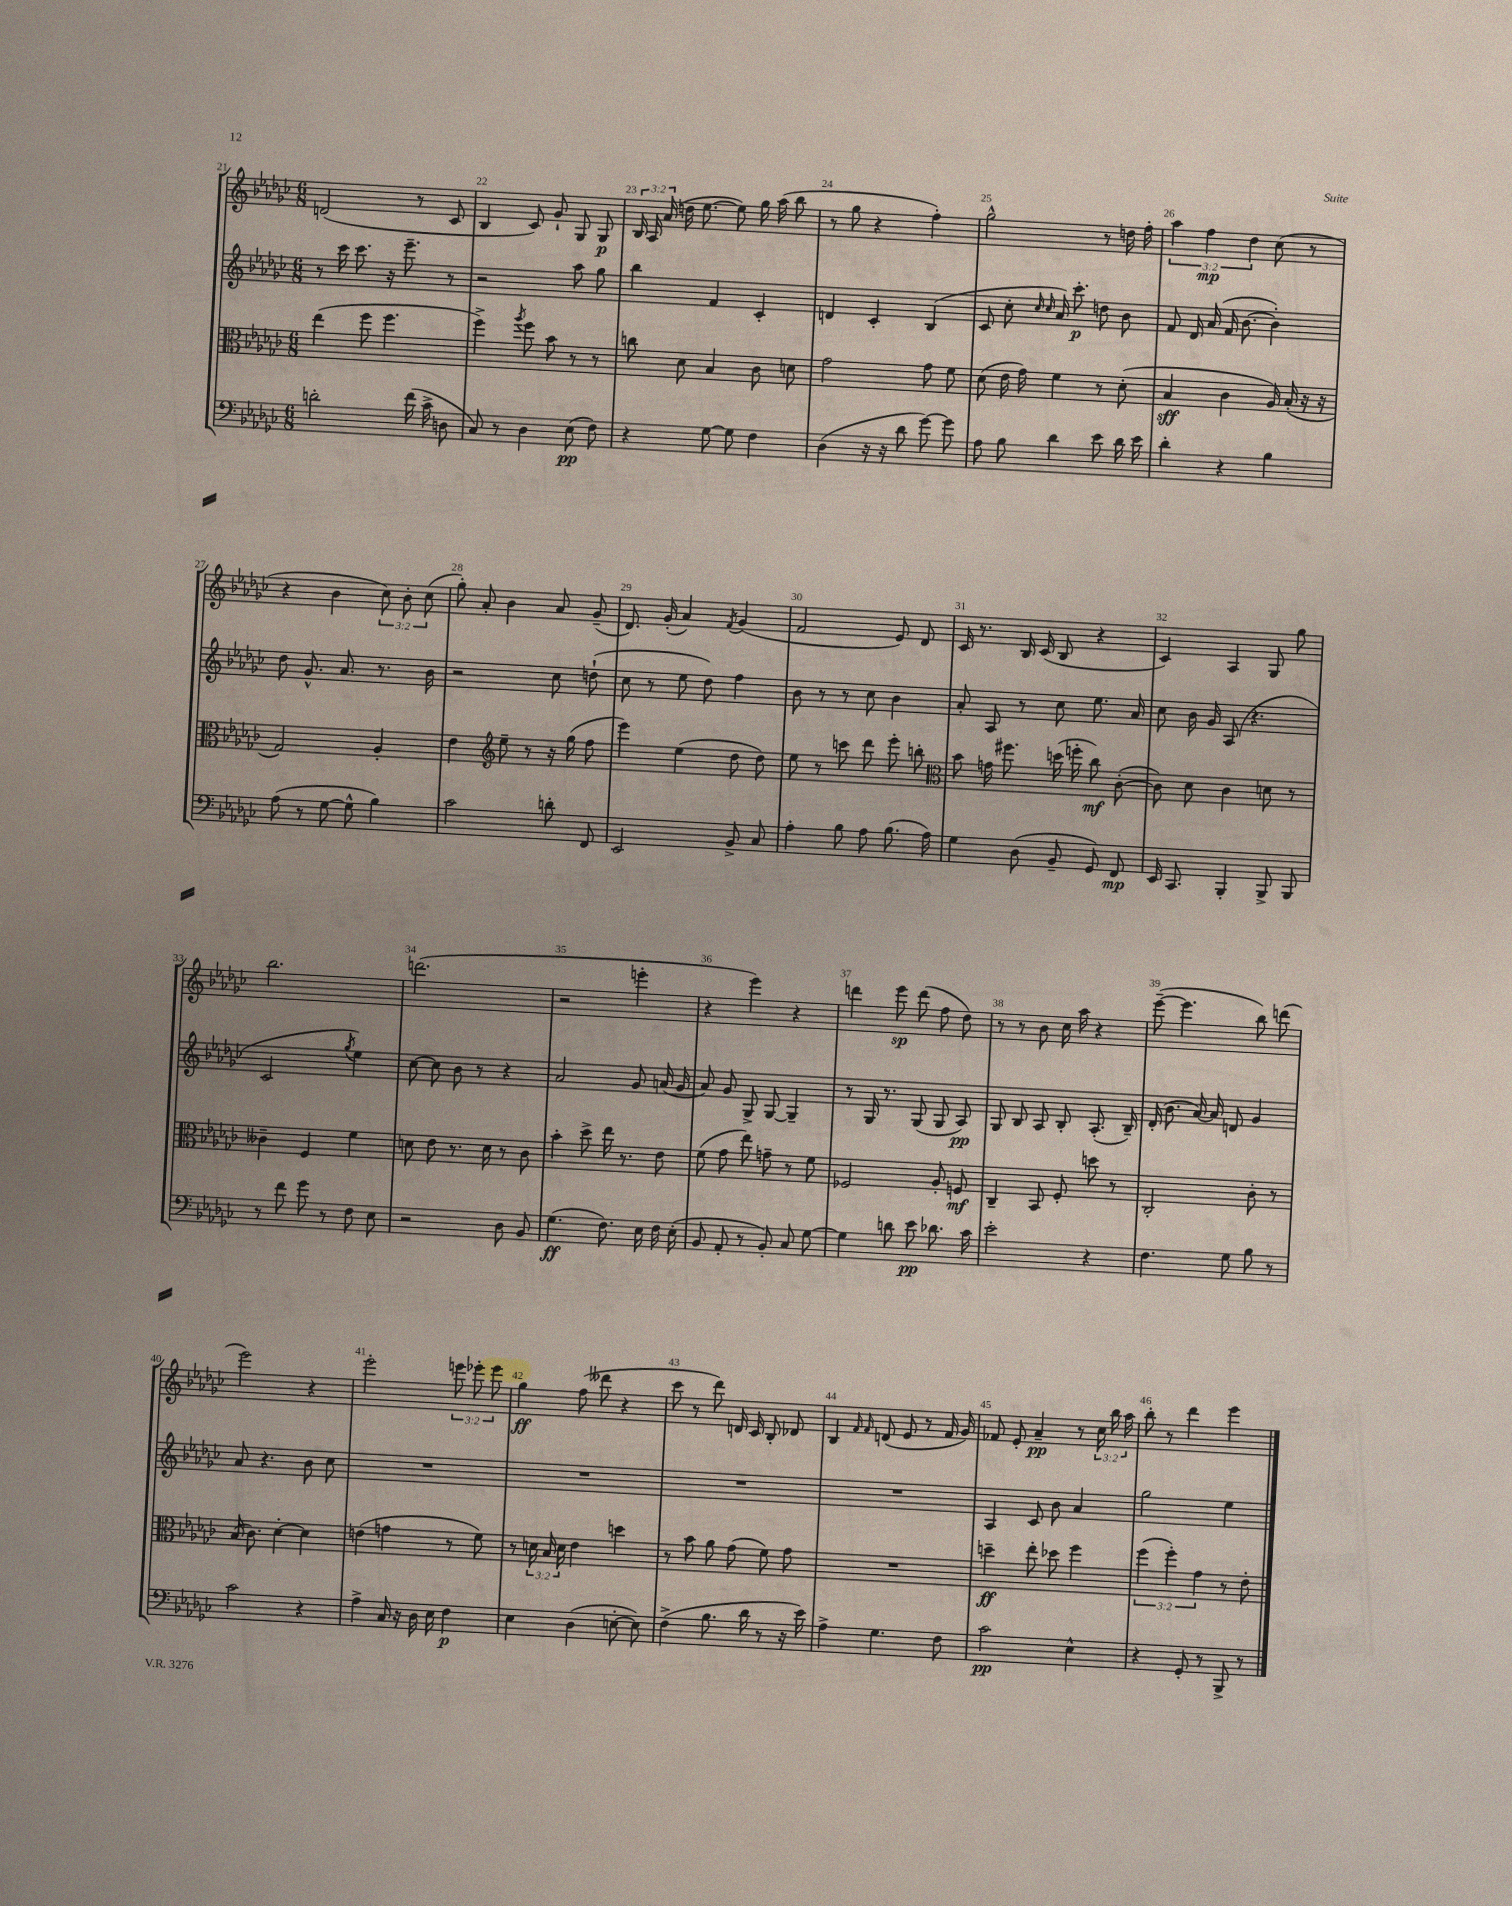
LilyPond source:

<<
\new StaffGroup <<
\new Staff = "s0" {
    \clef treble \key ges \major \numericTimeSignature \time 6/8 \override Staff.TupletNumber.text = #tuplet-number::calc-fraction-text
    \autoBeamOff d'2( r8 ces'8 |
    bes4 ces'8) ges'8-! ges8 ges8\p |
    \tuplet 3/2 { bes16 aes16 aes'16( } d''16 ees''8.~ ees''8) ges''16 aes''16( bes''8 |
    r8 ges''8 r4 f''4-.) |
    ges''2-^ r8 d''16 f''16-. |
    \tuplet 3/2 { aes''4 f''4\mp des''4 } ces''8( r8 |
    r4 bes'4 \tuplet 3/2 { ces''8) bes'8-. ces''8( } |
    ges''8-.) aes'8-. bes'4 aes'8 ges'8--( |
    des'8.) ges'16-.( aes'4) \acciaccatura { f'8 } ges'4( |
    f'2 ees'8) des'8 |
    ces'16 r8. bes16 ces'16( bes8 r4 |
    ces'4) aes4 ges8 ges''8 |
    bes''2. |
    d'''2.( |
    r2 e'''4-. |
    r4 ees'''4) r4 |
    d'''4 ees'''8\sp d'''8( f''8 des''8) |
    r8 r8 bes'8 ces''16 aes''16 r4 |
    ees'''8~--( ees'''4. bes''8) d'''8( |
    ees'''2) r4 |
    ees'''2-. \tuplet 3/2 { e'''8 ees'''8-. ees'''8 } |
    ges''4\ff f''8( deses'''8 r4 |
    ces'''8 r8 des'''8) d'16 ces'16 bes8-. des'8 |
    bes4 \grace { f'16 f'16 } d'8( ees'8 r8 f'16 ges'16) |
    fes'8 ees'8-. aes'4--\pp r8 \tuplet 3/2 { ces''16 bes''16 aes''16 } |
    bes''8-. r8 des'''4 ees'''4 \bar "|." |
}
\new Staff = "s1" {
    \clef treble \key ges \major \numericTimeSignature \time 6/8
    \autoBeamOff r8 ces'''16 ces'''8. r16 ees'''8.-- r8 |
    r2 aes''8 ges''8 |
    bes''4 f'4 ces'4-. |
    d'4 ces'4-. bes4( |
    ces'8 ces''8-. \grace { ces''16 ces''16 } aes'16) ces'''8.-.\p d''8 bes'8 |
    f'8 des'16 aes'16( f'16 bes'8.~ bes'4-.) |
    des''8 ges'8.-^ aes'8. r8. bes'16 |
    r2 ces''8 d''8-!( |
    ces''8 r8 ees''8 des''8) f''4 |
    bes'8 r8 r8 ces''8 bes'4 |
    aes'8-. aes8 r8 ces''8 ees''8. aes'16 |
    ces''8 bes'16 ges'16 aes8( r4. |
    ces'2 \acciaccatura { ges''8 } ees''4) |
    ces''8~ ces''8 bes'8 r8 r4 |
    aes'2 ges'8 a'16( ges'16 |
    aes'8) ges'8 ges8-> ges8~ ges4-- |
    r8 ges16 r8. ges8( ges8 aes8\pp) |
    ges8 bes8 aes8 bes8-. aes8.-.( bes16--) |
    des'16-.( bes'8. aes'16~) aes'16 d'8 ges'4 |
    aes'8 r4. bes'8 ces''8 |
    R2. |
    R2. |
    R2. |
    R2. |
    aes4 ces'8 bes'8 aes'4 |
    ges''2 ees''4 \bar "|." |
}
\new Staff = "s2" {
    \clef alto \key ges \major \numericTimeSignature \time 6/8 \override Staff.TupletNumber.text = #tuplet-number::calc-fraction-text
    \autoBeamOff ees''4( f''8 f''4. |
    f''4->) \acciaccatura { aes''8 } f''8 bes'8 r8 r8 |
    c''8 des'8 bes4 ces'8 d'8 |
    ges'2 ges'8 f'8 |
    des'8( ees'16 ges'16) f'4 r8 des'8-.( |
    bes4\sff ces'4 aes16) bes16-.( r16 r16 |
    ges2) aes4-. |
    ees'4 \clef treble ees''8-- r8 r16 ges''16( f''8 |
    ees'''4) ees''4( des''8 des''8) |
    ees''8 r8 c'''8 des'''8 ees'''8-. b''8-. |
    \clef alto bes'8 g'16 fis''8. d''16( f''16-. ces''8\mf) ces'8~-.( |
    ces'8) des'8 ces'4 d'8 r8 |
    ceses'4-- f4 f'4 |
    d'8 ees'8 r8. d'16 r8 ces'8 |
    bes'4-. des''8-> ees''16 r8. ees'8 |
    f'8( ges'8 ees''8) g'8-- r8 f'8 |
    fes2 aes8-. f8\mf |
    ces4-- bes,8 f8-. d''8 r8 |
    ces2-. ces'8-. r8 |
    bes16( ces'8.) des'4~-. des'4 |
    e'4( g'4 r8 f'8) |
    r8 \tuplet 3/2 { d'16 bes16 d'16 } ees'4 d''4 |
    r8 bes'8 aes'8 ges'8( f'8) ges'8 |
    R2. |
    d''4--\ff ees''8-. des''8 f''4 |
    \tuplet 3/2 { f''4( f''4-.) ges'4 } r8 ees'8-. \bar "|." |
}
\new Staff = "s3" {
    \clef bass \key ges \major \numericTimeSignature \time 6/8
    \autoBeamOff d'2-. f'16( ces'16-> d8 |
    ces8) r8 des4 ees8\pp( f8) |
    r4 ges8~ ges8 f4 |
    des4( r16 r16 des'8 ges'8~) ges'8 |
    aes8 bes8 des'4 ees'8 des'16 ees'16 |
    des'4-. r4 bes4 |
    aes8( r8 ges8~ ges8-^ bes4) |
    ces'2 d'8-. f,8 |
    ees,2 bes,8-> ces8 |
    aes4-. bes8 aes8 bes8.( aes16) |
    ges4 des8( bes,8-- ges,8) f,8\mp |
    ees,16 ces,8. bes,,4-. bes,,8-> bes,,8 |
    r8 f'8 ges'8 r8 f8 ees8 |
    r2 des8 bes,8 |
    ges4.\ff( f8.) ees16 f16 ees16-.( |
    bes,8 aes,8-. r8 bes,8-.) ces8 ges8~ |
    ges4 d'8 ees'8\pp des'8. ces'16 |
    ees'2-. r4 |
    f4. ges8 bes8 r8 |
    ces'2 r4 |
    aes4-> ces16 r16 des16 ees16 f4\p |
    ees4 des4( e8~-. e8) |
    f4->( bes8. des'16 r8 r16 ees'16) |
    aes4-> ges4. f8 |
    ces'2\pp ees4-^ |
    r4 ges,8-. r8 bes,,8-> r8 \bar "|." |
}
>>
>>
\layout { \context { \Score currentBarNumber = #21 \override BarNumber.break-visibility = ##(#f #t #t) barNumberVisibility = #all-bar-numbers-visible } }
